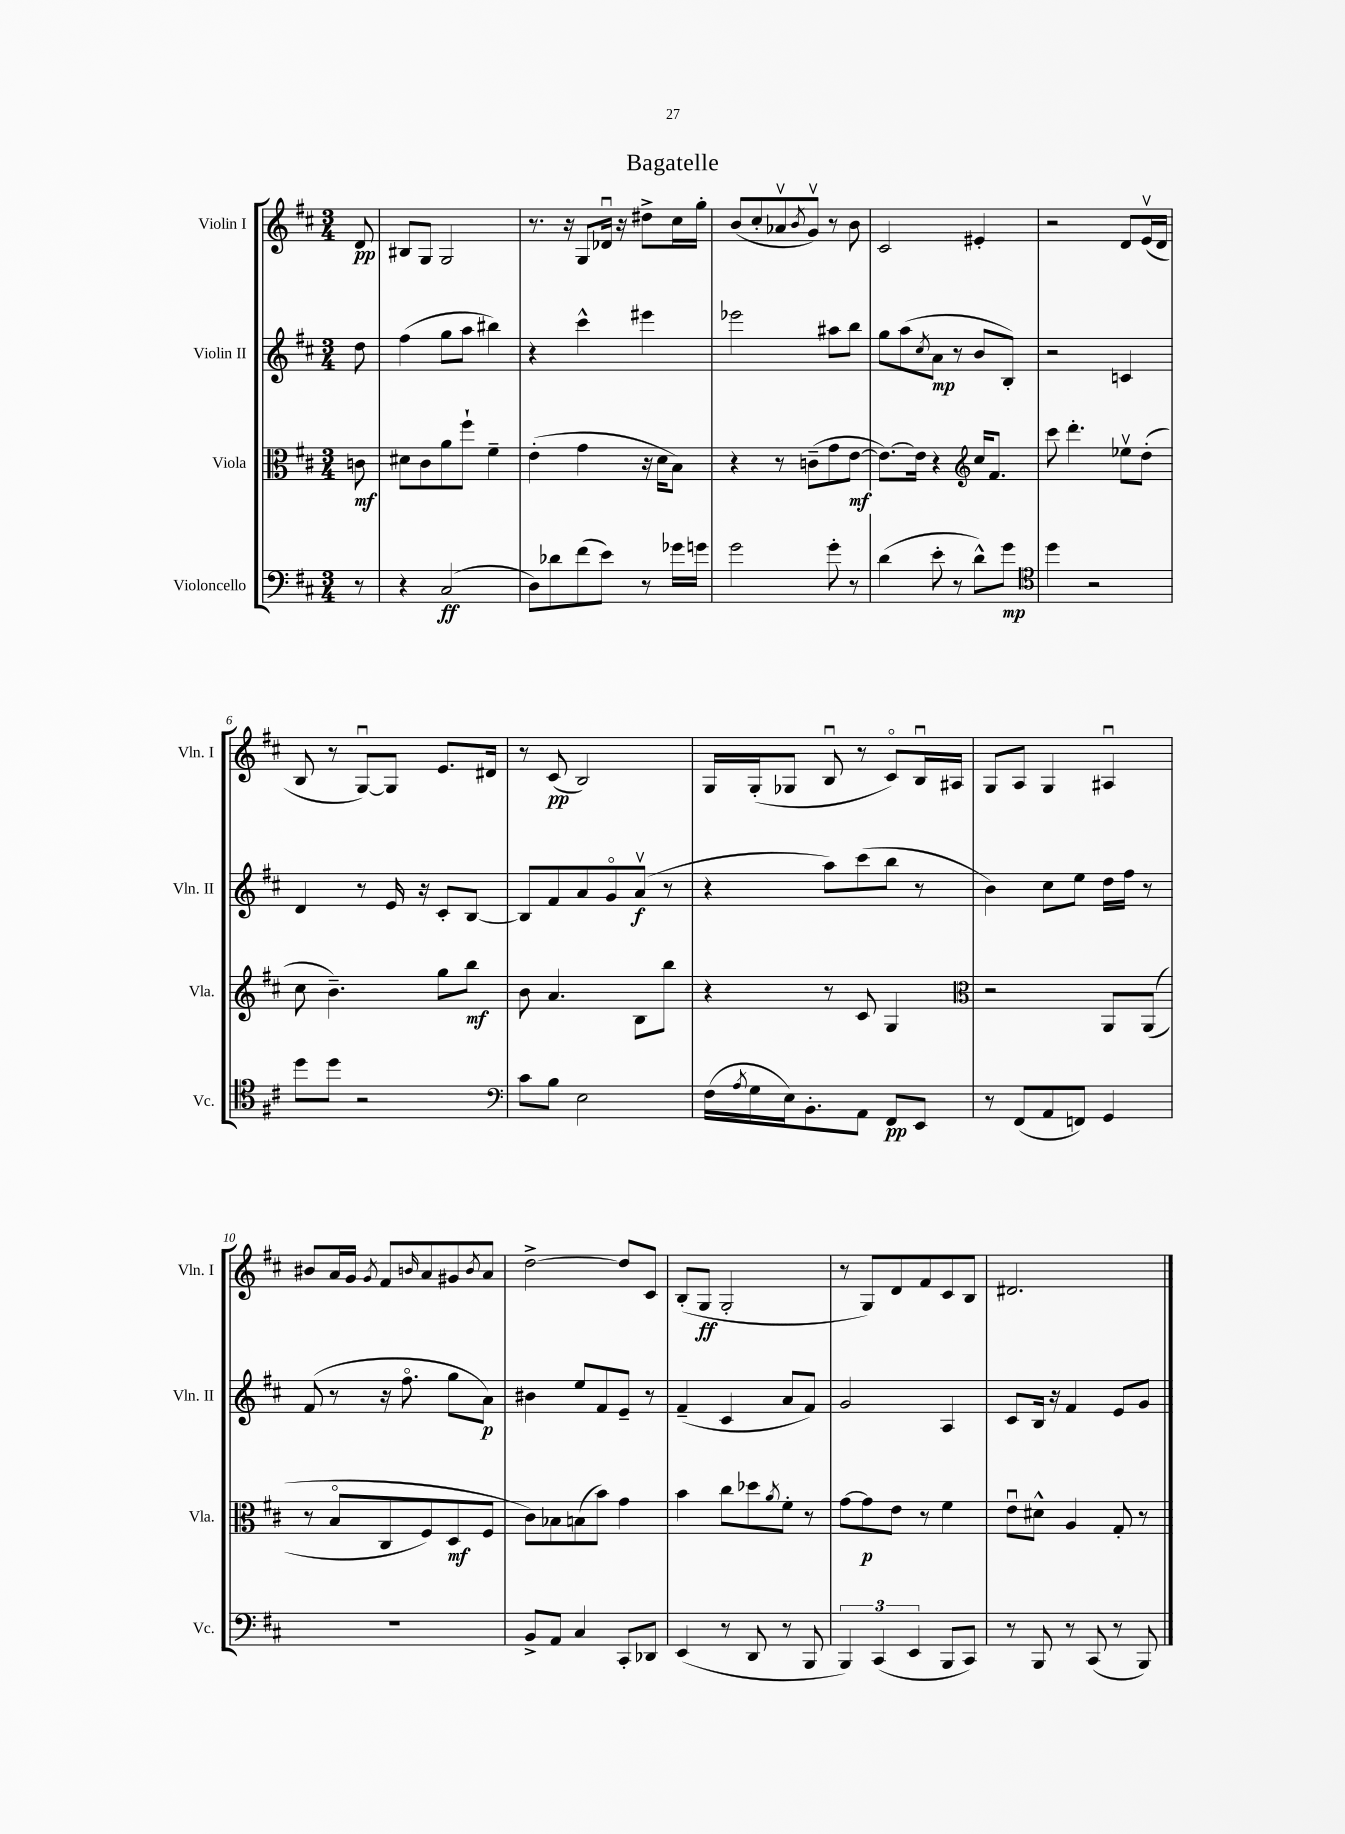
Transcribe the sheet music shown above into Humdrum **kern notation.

**kern	**kern	**kern	**kern
*staff4	*staff3	*staff2	*staff1
*clefF4	*clefC3	*clefG2	*clefG2
*k[f#c#]	*k[f#c#]	*k[f#c#]	*k[f#c#]
*M3/4	*M3/4	*M3/4	*M3/4
8r	8c	8dd	8d
=	=	=	=
4r	8d#	(4ff#	8B#
.	8c#	.	8G
(2C#	8a	8gg	2G
.	8ff#`	8aa	.
.	4f#~	4bb#)	.
=	=	=	=
8D)	(4e'	4r	8.r
8d-	.	.	.
.	.	.	16r
(8f#	4g	4ccc#^^	8G
8e)	.	.	16d-u
.	.	.	16r
8r	16r	4eee#	8dd#^
.	16d	.	.
16g-	8B)	.	16cc#
16g	.	.	16gg'
=	=	=	=
2g	4r	2eee-	(8b
.	.	.	8cc#'
.	8r	.	8a-v
.	.	.	8qb
.	(8c~	.	8gv)
8g'	8g	8aa#	8r
8r	[8e	8bb	8b
=	=	=	=
(4d	8.e_)	8gg	2c#
.	.	(8aa	.
.	16e]	.	.
.	.	8qcc#	.
8e'	4r	8a	.
8r	.	8r	.
*	*clefG2	*	*
8d^^)	16cc#	8b	4e#'
.	8.f#	.	.
8g	.	8B')	.
=	=	=	=
*clefC4	*	*	*
4dd	8ccc#	2r	2r
.	4.ddd'	.	.
2r	.	.	.
.	8ee-v	4c	8d
.	(8dd'	.	(16ev
.	.	.	16d
=	=	=	=
8dd	8cc#	4d	8B
8dd	4.b~)	.	8r
2r	.	8r	[8Gu)
.	.	16e	8G]
.	.	16r	.
.	8gg	8c#'	8.e
.	8bb	[8B	.
.	.	.	16d#
=	=	=	=
*clefF4	*	*	*
8c#	8b	8B]	8r
8B	4.a	8f#	(8c#
2E	.	8a	2B)
.	.	8go	.
.	8B	(8av	.
.	8bb	8r	.
=	=	=	=
(16F#	4r	4r	16G
8qA	.	.	.
16G	.	.	(16G'
16E)	.	.	8G-
8.BB'	.	.	.
.	8r	8aa)	8Bu
8AA	8c#	(8ccc#	8r
8FF#	4G	8bb	8c#o)
8EE	.	8r	16Bu
.	.	.	16A#
=	=	=	=
*	*clefC3	*	*
8r	2r	4b)	8G
(8FF#	.	.	8A
8AA	.	8cc#	4G
8FF)	.	8ee	.
4GG	8AA	16dd	4A#u
.	.	16ff#	.
.	&((8AA	8r	.
=	=	=	=
2.r	8r	(8f#	8b#
.	8Bo	8r	16a
.	.	.	16g
.	.	.	8qg
.	8C#	16r	8f#
.	.	8.ff#o	.
.	.	.	16qqb
.	8F#)	.	8a
.	8D	8gg	8g#
.	.	.	8qb
.	8F#	8a)	8a
=	=	=	=
8BB^	8c#&)	4b#	[2dd^
8AA	8B-	.	.
4C#	(8B	8ee	.
.	8b)	8f#	.
8CC#'	4g	8e~	8dd]
8DD-	.	8r	8c#
=	=	=	=
(4EE	4b	(4f#~	(8B'
.	.	.	8G
8r	8cc#	4c#	2G'
8DD	8dd-	.	.
.	8qa	.	.
8r	8f#'	8a	.
8BBB	8r	8f#)	.
=	=	=	=
6BBB)	[8g	2g	8r
.	8g]	.	8G)
(6CC#	.	.	.
.	8e	.	8d
6EE	.	.	.
.	8r	.	8f#
8BBB	4f#	4A	8c#
8CC#)	.	.	8B
=	=	=	=
8r	8eu	8c#	2.d#
8BBB	8d#^^	16B	.
.	.	16r	.
8r	4A	4f#	.
(8CC#	.	.	.
8r	8G'	8e	.
8BBB)	8r	8g	.
==	==	==	==
*-	*-	*-	*-
